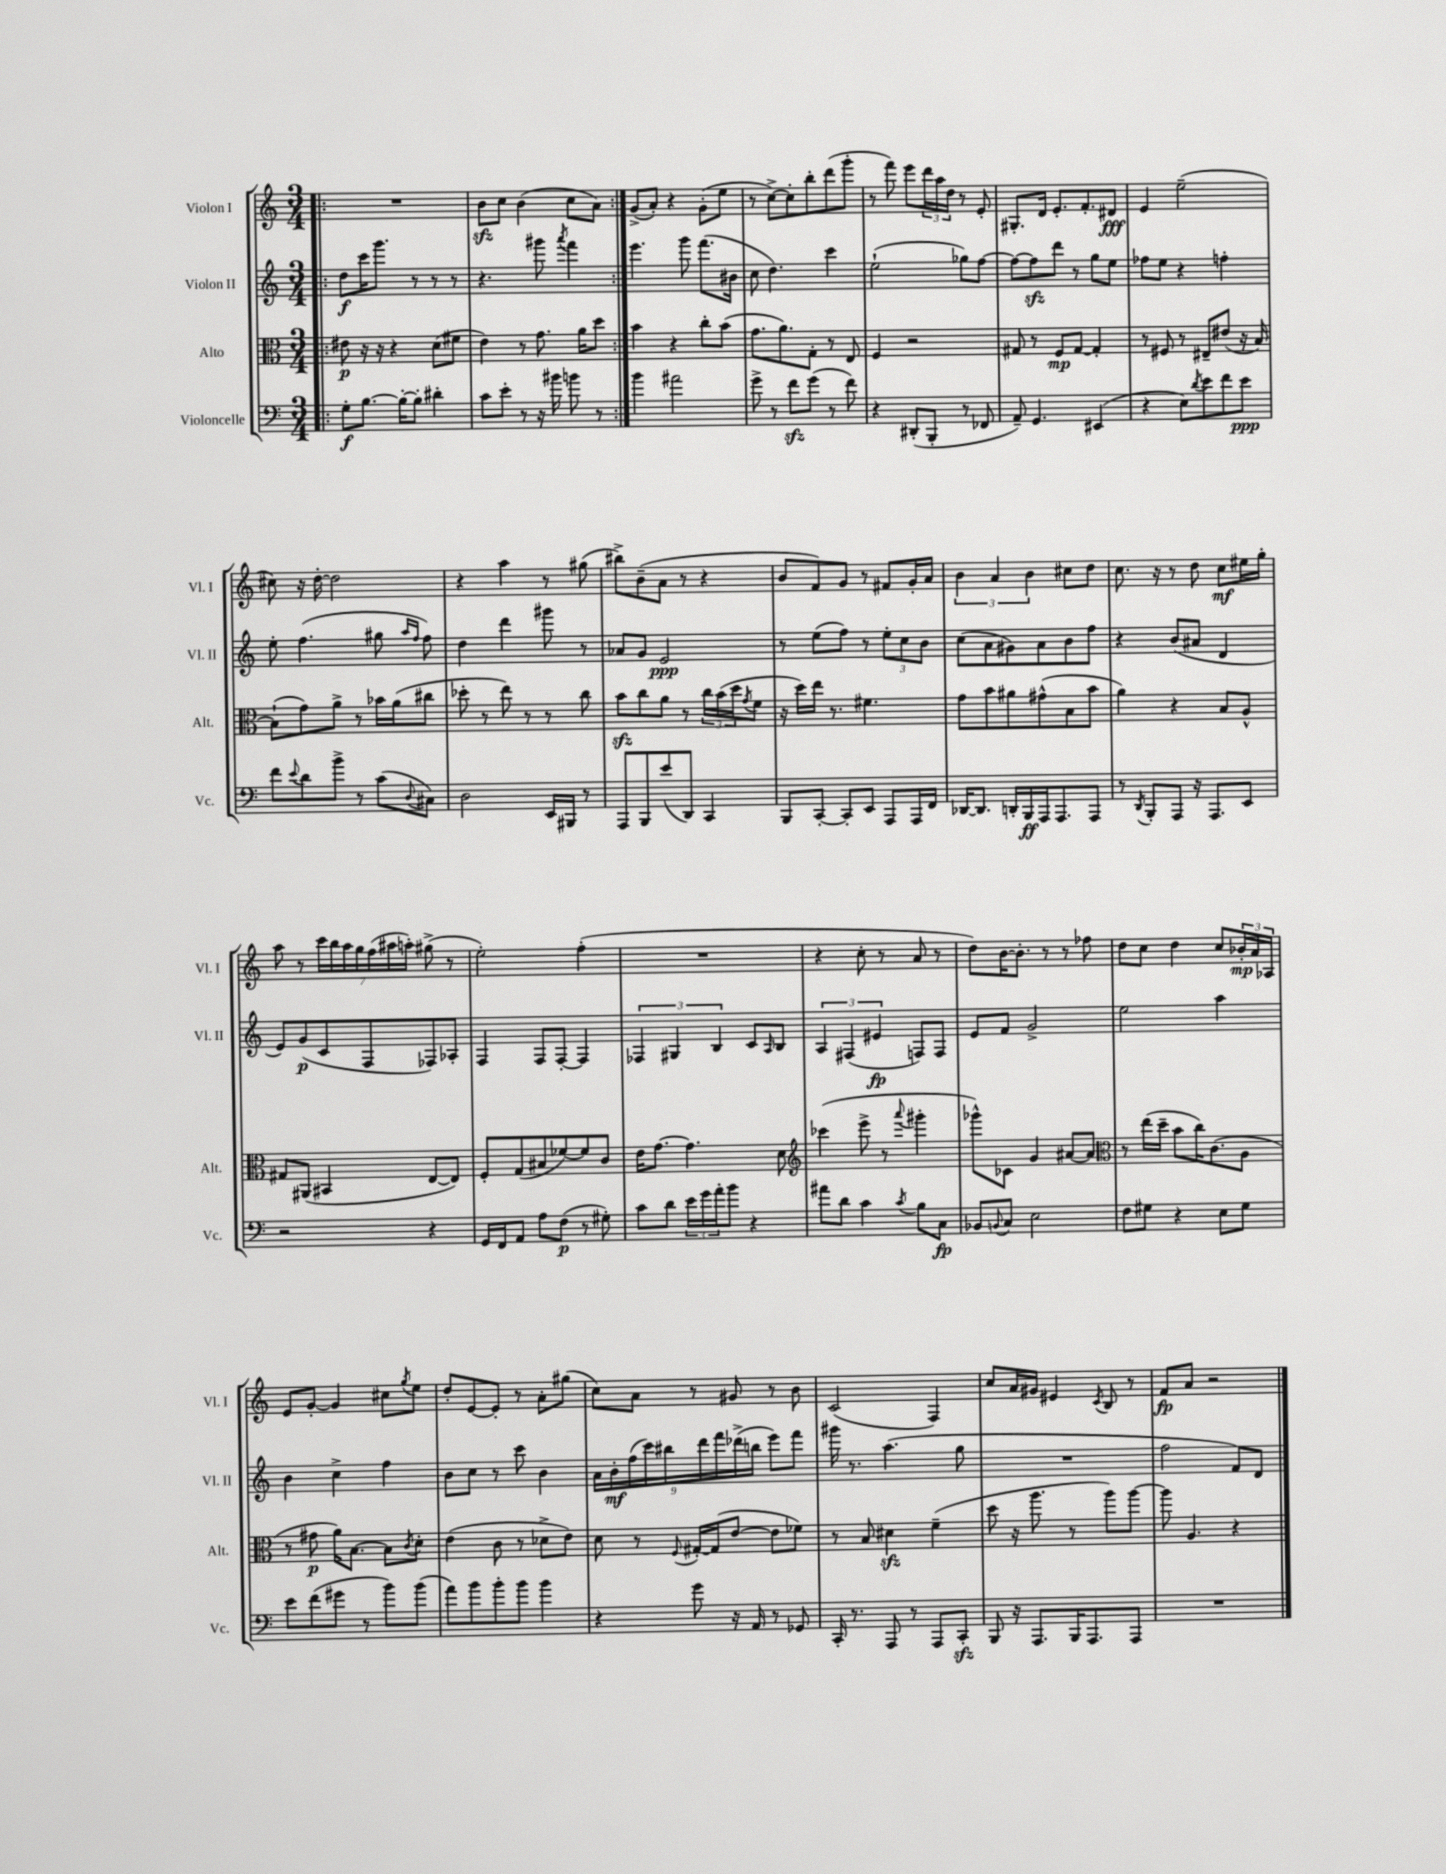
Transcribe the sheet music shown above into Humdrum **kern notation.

**kern	**dynam	**kern	**dynam	**kern	**dynam	**kern	**dynam
*part4	*part4	*part3	*part3	*part2	*part2	*part1	*part1
*staff4	*staff4	*staff3	*staff3	*staff2	*staff2	*staff1	*staff1
*I"Violoncelle	*	*I"Alto	*	*I"Violon II	*	*I"Violon I	*
*I'Vc.	*	*I'Alt.	*	*I'Vl. II	*	*I'Vl. I	*
*clefF4	*	*clefC3	*	*clefG2	*	*clefG2	*
*k[]	*	*k[]	*	*k[]	*	*k[]	*
*M3/4	*	*M3/4	*	*M3/4	*	*M3/4	*
=1!|:	=1!|:	=1!|:	=1!|:	=1!|:	=1!|:	=1!|:	=1!|:
8G'\L	f	8e#X\	p	8dd\L	f	2.r	.
[8.B\J	.	16r	.	16ccc\K	.	.	.
.	.	16r	.	8.ggg\J	.	.	.
.	.	4r	.	.	.	.	.
16B'\KL_	.	.	.	.	.	.	.
8B'\J]	.	.	.	8r	.	.	.
4d#X'\	.	(8d\L	.	8r	.	.	.
.	.	8f#X\J	.	8r	.	.	.
=2	=2	=2	=2	=2	=2	=2	=2
8c\L	.	4e\)	.	4.r	.	8bzz\L	.
8e'\J	.	.	.	.	.	8cc\J	.
8r	.	8r	.	.	.	(4b\	.
16r	.	8.g\	.	8ggg#X\	.	.	.
16b#X\	.	.	.	.	.	.	.
.	.	.	.	8qaaa/	.	.	.
8bn\	.	.	.	4fff\	.	8cc\L	.
.	.	16a\KL	.	.	.	.	.
8r	.	8dd\J	.	.	.	8a\J)	.
=3:|!	=3:|!	=3:|!	=3:|!	=3:|!	=3:|!	=3:|!	=3:|!
4b\	.	4b\	.	4.eee\	.	(8g^/L	.
.	.	.	.	.	.	8a'/J)	.
2a#X\	.	4r	.	.	.	4r	.
.	.	.	.	8ggg\	.	.	.
.	.	8cc'\L	.	(8.fff\L	.	(8g'\L	.
.	.	(8b\J	.	.	.	8ee\J	.
.	.	.	.	16b#X\Jk	.	.	.
=4	=4	=4	=4	=4	=4	=4	=4
8g^\	.	8.g\L	.	8cc\	.	8r	.
8r	.	.	.	4.dd\)	.	[8cc^\L)	.
.	.	8.a\)	.	.	.	.	.
8fzz\L	.	.	.	.	.	8cc'\]	.
(8g\J	.	8G'\J	.	.	.	8bb'\	.
8r	.	8r	.	4ccc\	.	(8ddd\	.
8f\)	.	8E/	.	.	.	8ggg'\J	.
=5	=5	=5	=5	=5	=5	=5	=5
4r	.	4F/	.	(2ee`\	.	8r	.
.	.	.	.	.	.	8fff\)	.
(8DD#X'/L	.	2r	.	.	.	8eee\L	.
8BBB'/J	.	.	.	.	.	24ddd\L	.
.	.	.	.	.	.	24aa\	.
.	.	.	.	.	.	24dd\JJ	.
8r	.	.	.	8gg-X\L)	.	8r	.
8FF-X/	.	.	.	[8ff\J	.	8e'/	.
=6	=6	=6	=6	=6	=6	=6	=6
8AA~/)	.	8G#X/	.	8ff\L_	.	8.G#X'/L	.
4.GG/	.	8r	.	8ffzz\]	.	.	.
.	.	.	.	.	.	16d/Jk	.
.	.	8F/L	mp	8ddd\J	.	8.e'/L	.
.	.	[8G#/J	.	8r	.	.	.
.	.	.	.	.	.	8.f'/	.
(4EE#X/	.	4G#'/]	.	8gg\L	.	.	.
.	.	.	.	8ee\J	.	8d#X/J	fff
=7	=7	=7	=7	=7	=7	=7	=7
4r	.	8r	.	8ff-X\L	.	4e/	.
.	.	8F#X/	.	8ee\J	.	.	.
8E\L)	.	8r	.	4r	.	(2ee~\	.
8qd/	.	.	.	.	.	.	.
8e\	.	8E#X~/L	.	.	.	.	.
8f\	.	(8e#X/J	.	4ffn'\	.	.	.
8e\J	ppp	16r	.	.	.	.	.
.	.	[16B/)	.	.	.	.	.
!!LO:LB:g=z
=8	=8	=8	=8	=8	=8	=8	=8
8f\L	.	(8B`\L]	.	8ee'\	.	8cc#X\)	.
8qqe/	.	.	.	.	.	.	.
8d\	.	8g\)	.	(4.ff\	.	16r	.
.	.	.	.	.	.	[16dd'\	.
8b^\J	.	8a^\J	.	.	.	2dd\]	.
8r	.	8r	.	.	.	.	.
(8c\L	.	16b-X\LL	.	8gg#X\	.	.	.
.	.	(16a\J	.	.	.	.	.
.	.	.	.	16qqaa/LL	.	.	.
8qqD/	.	.	.	16qqff/JJ	.	.	.
8C#X\J)	.	8cc#X\J	.	8ff\)	.	.	.
=9	=9	=9	=9	=9	=9	=9	=9
2D\	.	8dd-X'\	.	4dd\	.	4r	.
.	.	8r	.	.	.	.	.
.	.	8ee\)	.	4ddd\	.	4aa\	.
.	.	8r	.	.	.	.	.
16EE/LL	.	8r	.	8ggg#X\	.	8r	.
16BBB#X/JJ	.	.	.	.	.	.	.
8r	.	8cc\	.	8r	.	(8gg#X\	.
=10	=10	=10	=10	=10	=10	=10	=10
8AAA/L	.	8bzz\L	.	8a-X/L	.	8bb#X^\L)	.
8BBB/	.	8cc\	.	8g/J	.	(8b~\	.
(8e/	.	8a\J	.	2e/	ppp	8a\J	.
8DD/J)	.	8r	.	.	.	8r	.
4CC/	.	24cc\LL	.	.	.	4r	.
.	.	(24b\	.	.	.	.	.
.	.	24dd\J	.	.	.	.	.
.	.	8qg/	.	.	.	.	.
.	.	8f\J	.	.	.	.	.
=11	=11	=11	=11	=11	=11	=11	=11
8BBB/L	.	16r	.	8r	.	8b/L	.
.	.	16dd\LL)	.	.	.	.	.
[8CC'/J	.	16ee\JJ	.	(8ee\L	.	8f/)	.
.	.	8.r	.	.	.	.	.
8CC'/L]	.	.	.	8ff\J)	.	8g/J	.
8EE/J	.	4.f#X\	.	8r	.	8r	.
8AAA/L	.	.	.	12ee'\L	.	8f#X/L	.
.	.	.	.	12cc\	.	.	.
16AAA/L	.	.	.	.	.	16g'/L	.
.	.	.	.	12b\J	.	.	.
16FF/JJ	.	.	.	.	.	16a/JJ	.
=12	=12	=12	=12	=12	=12	=12	=12
[16DD-X/KL	.	8g\L	.	(8cc\L	.	6b\	.
8.DD-/J]	.	.	.	.	.	.	.
.	.	8b\	.	8a\	.	.	.
.	.	.	.	.	.	6a/	.
16DDn'/LL	.	8a#X\	.	8g#X\)	.	.	.
16BBB/	ff	.	.	.	.	.	.
.	.	.	.	.	.	6b\	.
16AAA/J	.	(8g#X^^\	.	8a\	.	.	.
8.AAA/	.	.	.	.	.	.	.
.	.	8B\	.	8b\	.	8cc#X\L	.
8AAA/J	.	8b\J	.	8ff\J	.	8dd\J	.
=13	=13	=13	=13	=13	=13	=13	=13
8r	.	4a\)	.	4r	.	8.cc\	.
8qDD/	.	.	.	.	.	.	.
8BBB'/L	.	.	.	.	.	.	.
.	.	.	.	.	.	16r	.
8AAA/J	.	4r	.	(8b/L	.	8r	.
16r	.	.	.	8a#X/J	.	8dd\	.
8.AAA/L	.	.	.	.	.	.	.
.	.	8B/L	.	4d/	.	8cc\L	mf
8EE/J	.	8A^^/J	.	.	.	16ee#X\L	.
.	.	.	.	.	.	16gg'\JJ	.
!!LO:LB:g=z
=14	=14	=14	=14	=14	=14	=14	=14
2r	.	8G#X/L	.	8e/L)	.	8aa\	.
.	.	(8AA#X/J	.	(8g/	p	8r	.
.	.	4BB#X/	.	8c/	.	28ccc\LL	.
.	.	.	.	.	.	28bb\	.
.	.	.	.	.	.	28aa\	.
.	.	.	.	.	.	28gg\	.
.	.	.	.	8F/	.	.	.
.	.	.	.	.	.	(28ff\	.
.	.	.	.	.	.	28aa#X\	.
.	.	.	.	.	.	28aan'\JJ)	.
4r	.	[8E/L	.	8F-X/)	.	(8gg#X^\	.
.	.	8E/J])	.	8A-X'/J	.	8r	.
=15	=15	=15	=15	=15	=15	=15	=15
16GG/LL	.	8F'/L	.	4F/	.	2ee'\)	.
16FF/J	.	.	.	.	.	.	.
8AA/J	.	(8G/	.	.	.	.	.
8A\L	.	8B#X/	.	8F/L	.	.	.
(8F\J	p	[8f-X/)	.	[8F'/J	.	.	.
8r	.	8f-/]	.	4F/]	.	(4ff'\	.
8G#X'\)	.	8c/J	.	.	.	.	.
=16	=16	=16	=16	=16	=16	=16	=16
8c\L	.	16e\KL	.	6F-X/	.	2.r	.
.	.	[8.g\J	.	.	.	.	.
8d\J	.	.	.	.	.	.	.
.	.	.	.	6G#X/	.	.	.
24e\LL	.	4.g\]	.	.	.	.	.
24g\	.	.	.	.	.	.	.
24a'\J	.	.	.	6B/	.	.	.
8b\J	.	.	.	.	.	.	.
4r	.	.	.	8c/L	.	.	.
.	.	.	.	16qqA/	.	.	.
.	.	8d\	.	8B/J	.	.	.
=17	=17	=17	=17	=17	=17	=17	=17
*	*	*clefG2	*	*	*	*	*
8a#X\L	.	(4ccc-X\	.	6A/	.	4r	.
8d\J	.	.	.	.	.	.	.
.	.	.	.	(6F#X/	.	.	.
4c\	.	8eee^\	.	.	.	8cc'\	.
.	.	.	.	6e#X/	fp	.	.
.	.	8r	.	.	.	8r	.
8qc/	.	8qqaaa/	.	.	.	.	.
8B\L	.	4ggg#X'\	.	8Fn/L)	.	8a/	.
8C\J	fp	.	.	8F/J	.	8r	.
=18	=18	=18	=18	=18	=18	=18	=18
8BB-X/L	.	8ggg-X^^\L)	.	8e/L	.	8dd\L)	.
8qqBBn/	.	.	.	.	.	.	.
8C/J	.	8c-X\J	.	8f/J	.	[16b\K	.
.	.	.	.	.	.	8.b'\J]	.
2E\	.	4g/	.	2g^/	.	.	.
.	.	.	.	.	.	8r	.
.	.	[8a#X/L	.	.	.	8r	.
.	.	8a#/J]	.	.	.	8ff-X\	.
=19	=19	=19	=19	=19	=19	=19	=19
*	*	*clefC3	*	*	*	*	*
8F\L	.	8r	.	2ee\	.	8dd\L	.
8G#X\J	.	(16ee\LL	.	.	.	8cc\J	.
.	.	16dd~\JJ	.	.	.	.	.
4r	.	8b\L	.	.	.	4dd\	.
.	.	16cc\K)	.	.	.	.	.
.	.	(8.c\	.	.	.	.	.
8E\L	.	.	.	4aa\	.	8cc/L	.
8G#\J	.	8A\J	.	.	.	24b-X'/L	mp
.	.	.	.	.	.	24a/	.
.	.	.	.	.	.	24A-X/JJ	.
!!LO:LB:g=z
=20	=20	=20	=20	=20	=20	=20	=20
8e\L	.	8r	.	4b\	.	8e/L	.
(8f\	.	8g#X\	p	.	.	[8g'/J	.
8g#X\J	.	16a\KL)	.	4cc^\	.	4g/]	.
.	.	[8.B\J	.	.	.	.	.
8r	.	.	.	.	.	.	.
8b\L)	.	8B\L]	.	4ff\	.	8cc#X\L	.
.	.	8qc/	.	.	.	8qgg/	.
(8b\J	.	8d'\J	.	.	.	8ee\J	.
=21	=21	=21	=21	=21	=21	=21	=21
8a\L)	.	(4e\	.	8b\L	.	8dd'/L	.
8b\	.	.	.	8cc\J	.	[8e/	.
8b'\	.	8c\	.	8r	.	8e'/J]	.
8b\J	.	8r	.	8ccc\	.	8r	.
4b\	.	8d-X^\L	.	4b\	.	8a'\L	.
.	.	8e\J)	.	.	.	(8gg#X\J	.
=22	=22	=22	=22	=22	=22	=22	=22
4r	.	8d\	.	18a\LL	.	8cc\L)	.
.	.	.	.	18b'\	mf	.	.
.	.	.	.	(18ff\	.	.	.
.	.	8r	.	.	.	8a\J	.
.	.	.	.	18ccc\)	.	.	.
.	.	.	.	18bb#X\	.	.	.
.	.	8qqF/	.	.	.	.	.
8g\	.	[16G#X'/LL	.	.	.	8r	.
.	.	.	.	18ddd\	.	.	.
.	.	(16G#/J]	.	.	.	.	.
.	.	.	.	18fff\	.	.	.
16r	.	[8e/J	.	.	.	8g#X/	.
.	.	.	.	(18ddd-X^\	.	.	.
16AA/	.	.	.	.	.	.	.
.	.	.	.	18bbn\JJ	.	.	.
8r	.	8e\L]	.	8eee\L)	.	8r	.
8GG-X/	.	8f-X\J)	.	8fff\J	.	8b\	.
=23	=23	=23	=23	=23	=23	=23	=23
16CC'/	.	8r	.	16ggg#X\	.	(2c/	.
8.r	.	.	.	8.r	.	.	.
.	.	8B/	.	.	.	.	.
8AAA/	.	4d#Xzz\	.	(4.aa\	.	.	.
8r	.	.	.	.	.	.	.
8AAA/L	.	(4f~\	.	.	.	4F/)	.
8CCzz'/J	.	.	.	8gg\	.	.	.
=24	=24	=24	=24	=24	=24	=24	=24
8BBB/	.	8dd\	.	2.r	.	8cc/L	.
16r	.	16r	.	.	.	16a/L	.
8.AAA/L	.	8.aa\	.	.	.	16g#X/JJ	.
.	.	.	.	.	.	4e#X/	.
16BBB/K	.	8r	.	.	.	.	.
8.AAA/	.	.	.	.	.	.	.
.	.	.	.	.	.	8qc/	.
.	.	8aa\L)	.	.	.	8B/	.
8AAA/J	.	[8aa\J	.	.	.	8r	.
=25	=25	=25	=25	=25	=25	=25	=25
2.r	.	8aa\]	.	2ff\	.	8f/L	fp
.	.	4.A/	.	.	.	8a/J	.
.	.	.	.	.	.	2r	.
.	.	4r	.	8f/L)	.	.	.
.	.	.	.	8d/J	.	.	.
==	==	==	==	==	==	==	==
*-	*-	*-	*-	*-	*-	*-	*-
